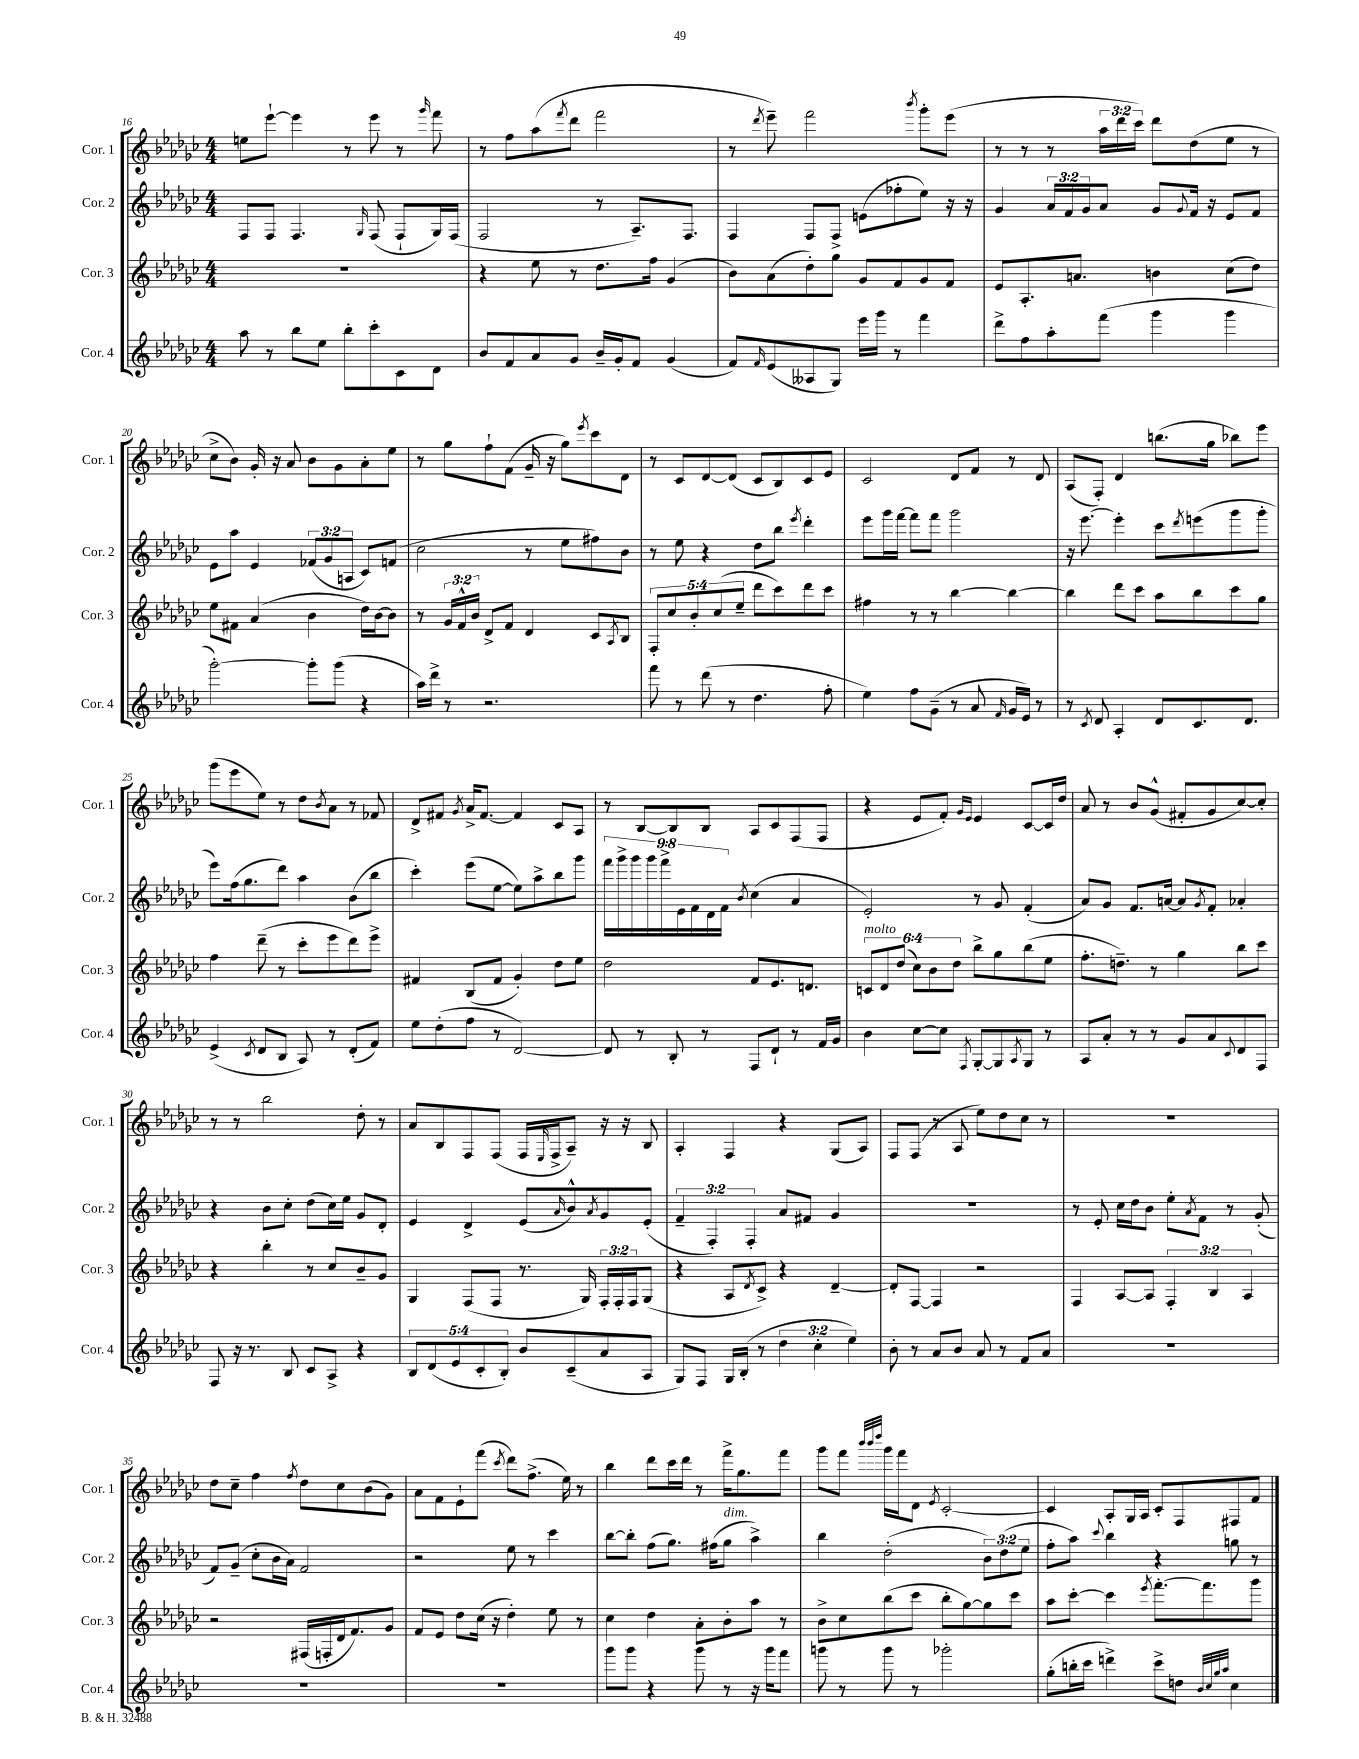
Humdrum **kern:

**kern	**kern	**kern	**kern
*part4	*part3	*part2	*part1
*staff4	*staff3	*staff2	*staff1
*I"Cor. 4	*I"Cor. 3	*I"Cor. 2	*I"Cor. 1
*I'Cor. 4	*I'Cor. 3	*I'Cor. 2	*I'Cor. 1
*clefG2	*clefG2	*clefG2	*clefG2
*k[b-e-a-d-g-c-]	*k[b-e-a-d-g-c-]	*k[b-e-a-d-g-c-]	*k[b-e-a-d-g-c-]
*M4/4	*M4/4	*M4/4	*M4/4
=16	=16	=16	=16
8aa-\	1r	8F/L	8een\L
8r	.	8F/J	[8eee-`\J
8bb-\L	.	4.F/	4eee-\]
8ee-\J	.	.	.
8bb-'\L	.	.	8r
.	.	16qqG-/	.
8ccc-'\	.	(8F/	8eee-\
8c-\	.	8F`/L	8r
.	.	.	16qqggg-/
8d-\J	.	16G-/L)	8fff\
.	.	(16F/JJ	.
=17	=17	=17	=17
8b-/L	4r	2F/	8r
8f/	.	.	8ff\L
8a-/	8ee-\	.	(8aa-\
.	.	.	8qfff/
8g-/J	8r	.	8ddd-\J
16b-~/LL	8.dd-\L	8r	2fff\
16g-'/J	.	.	.
8f/J	.	8.A-~/L)	.
.	16ff\Jk	.	.
(4g-/	(4g-/	.	.
.	.	8.F/J	.
=18	=18	=18	=18
8f/L)	8b-\L)	4F/	8r
16qqf/	.	.	8qddd-/
(8e-/	(8a-\	.	8eee-~\)
8A--X/	8dd-'\)	8F/L	2fff\
8G-/J)	8gg-\J	8F^/J	.
16eee-\LL	8g-/L	(8en\L	.
16ggg-\JJ	.	.	.
8r	8f/	8ff-X'\	.
.	.	.	8qbbb-/
4fff\	8g-/	8ee-\J)	8ggg-'\L
.	8f/J	16r	(8eee-\J
.	.	16r	.
=19	=19	=19	=19
8ddd-^\L	8e-/L	4g-/	8r
8ff\	8.A-'/	.	8r
8aa-'\	.	24a-/LL	8r
.	.	24f/	.
.	8.an/J	.	.
.	.	24g-/J	.
(8fff\J	.	8a-/J	24aa-\LL
.	.	.	24ddd-\
.	.	.	24ccc-\JJ)
4ggg-\	4bn\	8g-/L	8ddd-\L
.	.	8qqg-/	.
.	.	16f/Jk	(8dd-\
.	.	16r	.
4ggg-\	(8cc-\L	8e-/L	8ee-\J
.	8dd-\J)	8f/J	8r
!!LO:LB:g=z
=20	=20	=20	=20
[2ggg-'\)	8ee-\L	8e-\L	8cc-^\L
.	8f#X\J	8aa-\J	8b-\J)
.	(4a-/	4e-/	16g-'/
.	.	.	16r
.	.	.	8a-/
8ggg-'\L]	4b-\	(12f-X/L	8b-\L
.	.	12g-/	.
(8ggg-\J	.	.	8g-\
.	.	12An/J	.
4r	16dd-\LL)	8c-/L)	8a-'\
.	[16b-\J	.	.
.	8b-\J]	(8fn/J	8ee-\J
=21	=21	=21	=21
16aa-\LL)	8r	2cc-\	8r
16ddd-^\JJ	.	.	.
8r	24g-/LL	.	8gg-\L
.	24f^^/	.	.
.	24b-/JJ	.	.
2.r	8d-^/L	.	8ff`\
.	8f/J	.	(8f\J
.	4d-/	8r	16g-~/
.	.	.	16r
.	.	8ee-\L	8gg-\L)
.	.	.	8qeee-/
.	8c-/L	8ff#X\)	8ccc-\
.	8qA-/	.	.
.	8B-/J	8b-\J	8d-\J
=22	=22	=22	=22
8fff\	10F'/L	8r	8r
.	10cc-/	.	.
8r	.	8ee-\	8c-/L
.	10b-'/	.	.
(8ddd-\	.	4r	[8d-/
.	(10cc-/	.	.
8r	.	.	(8d-/J]
.	10ee-~/J	.	.
4.dd-\	8ddd-\L	8dd-\L	8c-/L
.	8ccc-\)	8bb-\J	8B-/)
.	.	8qeee-/	.
.	8ddd-\	4ddd-'\	8c-/
8ff'\	8ccc-\J	.	8e-/J
=23	=23	=23	=23
4ee-\)	4ff#X\	8eee-\L	2c-/
.	.	16ggg-\L	.
.	.	[16fff\JJ	.
8ff\L	8r	8fff\L]	.
(8g-~\J	8r	8fff\J	.
8r	[4bb-\	2ggg-\	8d-/L
8a-/	.	.	8f/J
16qqf/	.	.	.
16g-/LL	4bb-\_	.	8r
16e-/JJ)	.	.	.
8r	.	.	8d-/
=24	=24	=24	=24
8r	4bb-\]	16r	(8A-/L
.	.	[8.eee-\	.
8qc-/	.	.	.
8d-/	.	.	8F'/J)
4A-'/	8ddd-\L	4eee-'\]	4d-/
.	8ccc-\J	.	.
8d-/L	8aa-\L	8ccc-\L	(8.bbn\L
.	.	8qddd-/	.
8.c-/	8bb-\	(8eeen\	.
.	.	.	16gg-\Jk
.	8ccc-\	8ggg-\	8bb-X\L)
8.d-/J	.	.	.
.	8gg-\J	8ggg-'\J	8eee-\J
!!LO:LB:g=z
=25	=25	=25	=25
(4e-^/	4ff\	8eee-\L)	(8ggg-\L
.	.	(16ff\k	8eee-\
.	.	8.gg-\	.
8qc-/	.	.	.
8d-/L	(8ddd-~\	.	8ee-\J)
8B-/J	8r	8ddd-\J)	8r
8A-/)	8ccc-'\L	4aa-\	8dd-\L
.	.	.	8qb-/
8r	8eee-\	.	8a-\J
(8d-'/L	8ddd-\)	(8b-\L	8r
8f/J)	8eee-^\J	8bb-\J	8f-X/
=26	=26	=26	=26
8ee-\L	4f#X/	4ccc-'\)	8d-^/L
(8dd-'\	.	.	8f#X/J
.	.	.	8qg-/
8ff\J	(8B-/L	(8eee-\L	16a-^/KL
.	.	.	[8.f#/J
8r	8f#/J	[8ee-\J	.
[2d-/)	4g-'/)	8ee-\L])	4f#/]
.	.	8aa-^\	.
.	8dd-\L	8bb-\	8c-/L
.	8ee-\J	8ggg-\J	8A-/J
=27	=27	=27	=27
8d-/]	2dd-\	18fff\LL	8r
.	.	18ggg-^\	.
.	.	18ggg-\	.
8r	.	.	[8B-/L
.	.	18ggg-\	.
.	.	18fff^\	.
8B-'/	.	.	8B-/]
.	.	18e-\	.
.	.	18f\	.
8r	.	.	8B-/J
.	.	18d-\	.
.	.	18f\JJ	.
.	.	8qb-/	.
8F/L	8f/L	(4cc-\	8A-/L
8d-`/J	8.e-/	.	8c-/
8r	.	4a-/	(8F/
.	8.dn/J	.	.
16f/LL	.	.	8F/J
16g-/JJ	.	.	.
=28	=28	=28	=28
!	!LO:TX:a:i:t=molto	!	!
4b-\	12cn/L	2e-'/)	4r
.	12d-/	.	.
.	(12dd-/J	.	.
[8cc-\L	12cc-\L)	.	8e-/L
.	12b-\	.	.
8cc-\J]	.	.	8f'/J)
.	12dd-\J	.	.
.	.	.	16qqg-/LL
8qF/	.	.	16qqe-/JJ
[8G-'/L	8bb-^\L	8r	4e-/
8G-/]	8gg-\	8g-/	.
8qA-/	.	.	.
8G-/J	(8bb-\	(4f'/	[8c-/L
8r	8ee-\J	.	16c-/L]
.	.	.	16dd-/JJ
=29	=29	=29	=29
8A-/L	8.ff'\L	8a-/L)	8a-/
8a-'/J	.	8g-/J	8r
.	8.ddn~\J)	.	.
8r	.	8.f/L	8b-/L
8r	8r	.	(8g-^^/J
.	.	[16an/Jk	.
8g-/L	4gg-\	8a/L]	8f#X'/L
.	.	8qg-/	.
8a-/	.	8f'/J	8g-/
8qqc-/	.	.	.
8d-/	8bb-\L	4a-X'/	[8cc-/)
8F/J	8ccc-\J	.	8cc-'/J]
!!LO:LB:g=z
=30	=30	=30	=30
8F/	4r	4r	8r
16r	.	.	8r
8.r	.	.	.
.	4bb-'\	8b-\L	2bb-\
8B-/	.	8cc-'\J	.
8c-/L	8r	(8dd-\L	.
8A-^/J	8cc-/L	16cc-\L)	.
.	.	16ee-\JJ	.
4r	8b-~/	8g-/L	8dd-'\
.	8g-/J	8d-'/J	8r
=31	=31	=31	=31
10B-/L	4G-/	4e-/	8a-/L
(10d-/	.	.	.
.	.	.	8B-/
10e-/	.	.	.
.	(8F/L	4d-^/	8F/
10c-'/	.	.	.
.	8F/J	.	(8F/J
10B-'/J)	.	.	.
8b-/L	8.r	(8e-/L	16F/LL
.	.	.	16qqE-/
.	.	.	16F^/J
.	.	16qqa-/	.
(8c-~/	.	8b-^^/)	8A-~/J)
.	16G-/)	.	.
.	.	8qa-/	.
8a-/	24F'/LL	8g-/	16r
.	24F'/	.	.
.	.	.	16r
.	24F/J	.	.
8A-/J	(8G-/J	(8e-'/J	8B-/
=32	=32	=32	=32
8G-/L)	4r	6f~/	4A-'/
8F/J	.	.	.
.	.	6F'/)	.
16G-/LL	8A-/L	.	4F/
(16B-'/JJ	.	.	.
.	.	6F'/	.
.	8qd-/	.	.
8r	8c-^/J)	.	.
6dd-\	4r	8a-/L	4r
.	.	8f#X/J	.
6cc-'\	.	.	.
.	[4d-~/	4g-/	(8G-/L
6ee-\)	.	.	.
.	.	.	8A-/J)
=33	=33	=33	=33
8b-'\	8d-'/L]	1r	8F/L
8r	[8F/J	.	(8F/J
8a-/L	4F/]	.	8r
8b-/J	.	.	8A-/
8a-/	2r	.	8ee-\L)
8r	.	.	8dd-\
8f/L	.	.	8cc-\J
8a-/J	.	.	8r
=34	=34	=34	=34
1r	4F/	8r	1r
.	.	8e-'/	.
.	[8A-/L	16cc-\LL	.
.	.	16dd-\J	.
.	8A-/J]	8b-\J	.
.	6F'/	8ee-'\L	.
.	.	8qa-/	.
.	.	8f\J	.
.	6B-/	.	.
.	.	8r	.
.	6A-/	.	.
.	.	(8g-'/	.
!!LO:LB:g=z
=35	=35	=35	=35
1r	2r	8f/L)	8dd-\L
.	.	(8g-~/J	8cc-~\J
.	.	8cc-'\L	4ff\
.	.	16b-\L	.
.	.	16a-\JJ)	.
.	.	.	8qff/
.	(16F#X/LL	2f/	8dd-\L
.	16Fn'/	.	.
.	16d-/J	.	8cc-\
.	8.f/)	.	.
.	.	.	(8b-\
.	8g-/J	.	8g-\J)
=36	=36	=36	=36
1r	8f/L	2r	8a-\L
.	8e-/J	.	8f\
.	8dd-\L	.	8e-`\
.	(16cc-\Jk	.	(8fff\J
.	16r	.	.
.	.	.	8qccc-/
.	4dd-'\)	8ee-\	8ddd-\L)
.	.	8r	(8.ff^\J
.	8ee-\	4ccc-\	.
.	.	.	16ee-\)
.	8r	.	8r
=37	=37	=37	=37
8ggg-\L	4cc-\	[8bb-\L	4bb-\
8ggg-\J	.	8bb-'\J]	.
4r	4dd-\	(8ff\L	8ddd-\L
.	.	8.gg-\J)	16ccc-\L
.	.	.	16ddd-\JJ
8ggg-\	8a-'\L	.	8r
.	.	(16ff#X\KL	.
!	!	!LO:TX:a:i:t=dim.	!
8r	8b-'\	8gg-\J	16fff^\KL
.	.	.	8.gg-\
16r	8aa-\J	4aa-^\)	.
16ggg-\KL	.	.	.
8fff\J	8r	.	8fff\J
=38	=38	=38	=38
8gggn\	8b-^\L	4bb-\	8ggg-\L
8r	8cc-\	.	8fff\J
.	.	.	32qqbbb-/LLL
.	.	.	32qqbbb-/
.	.	.	32qqdddd-/JJJ
8ggg\	(8bb-\	(2dd-'\	16ggg-\LL
.	.	.	16fff\J
8r	8ccc-\J	.	8d-\J
.	.	.	8qe-/
2ggg-X'\	8bb-'\L	.	[2c-'/
.	[8gg-\)	.	.
.	8gg-\]	12b-\L)	.
.	.	(12dd-\	.
.	8ccc-\J	.	.
.	.	12ee-\J	.
=39	=39	=39	=39
(8gg-'\L	8aa-\L	8ff'\L	4c-/]
16bbn'\L	[8ccc-'\J	8aa-\J)	.
16ccc-\JJ	.	.	.
.	.	8qqccc-/	.
4dddn^\)	4ccc-\]	4bb-\	8A-'/L
.	.	.	16G-/L
.	.	.	16A-/JJ
.	8qeee-/	.	.
8ccc-^\L	[8.fff'\L	4r	8c-'/L
8ddn\J	.	.	8F/
.	8.fff\]	.	.
32qqb-/LLL	.	.	.
32qqcc-/	.	.	.
32qqgg-/	.	.	.
32qqaa-/JJJ	.	.	.
4cc-\	.	8ggn\	8F#X/
.	8ggg-\J	8r	8f/J
==	==	==	==
*-	*-	*-	*-
